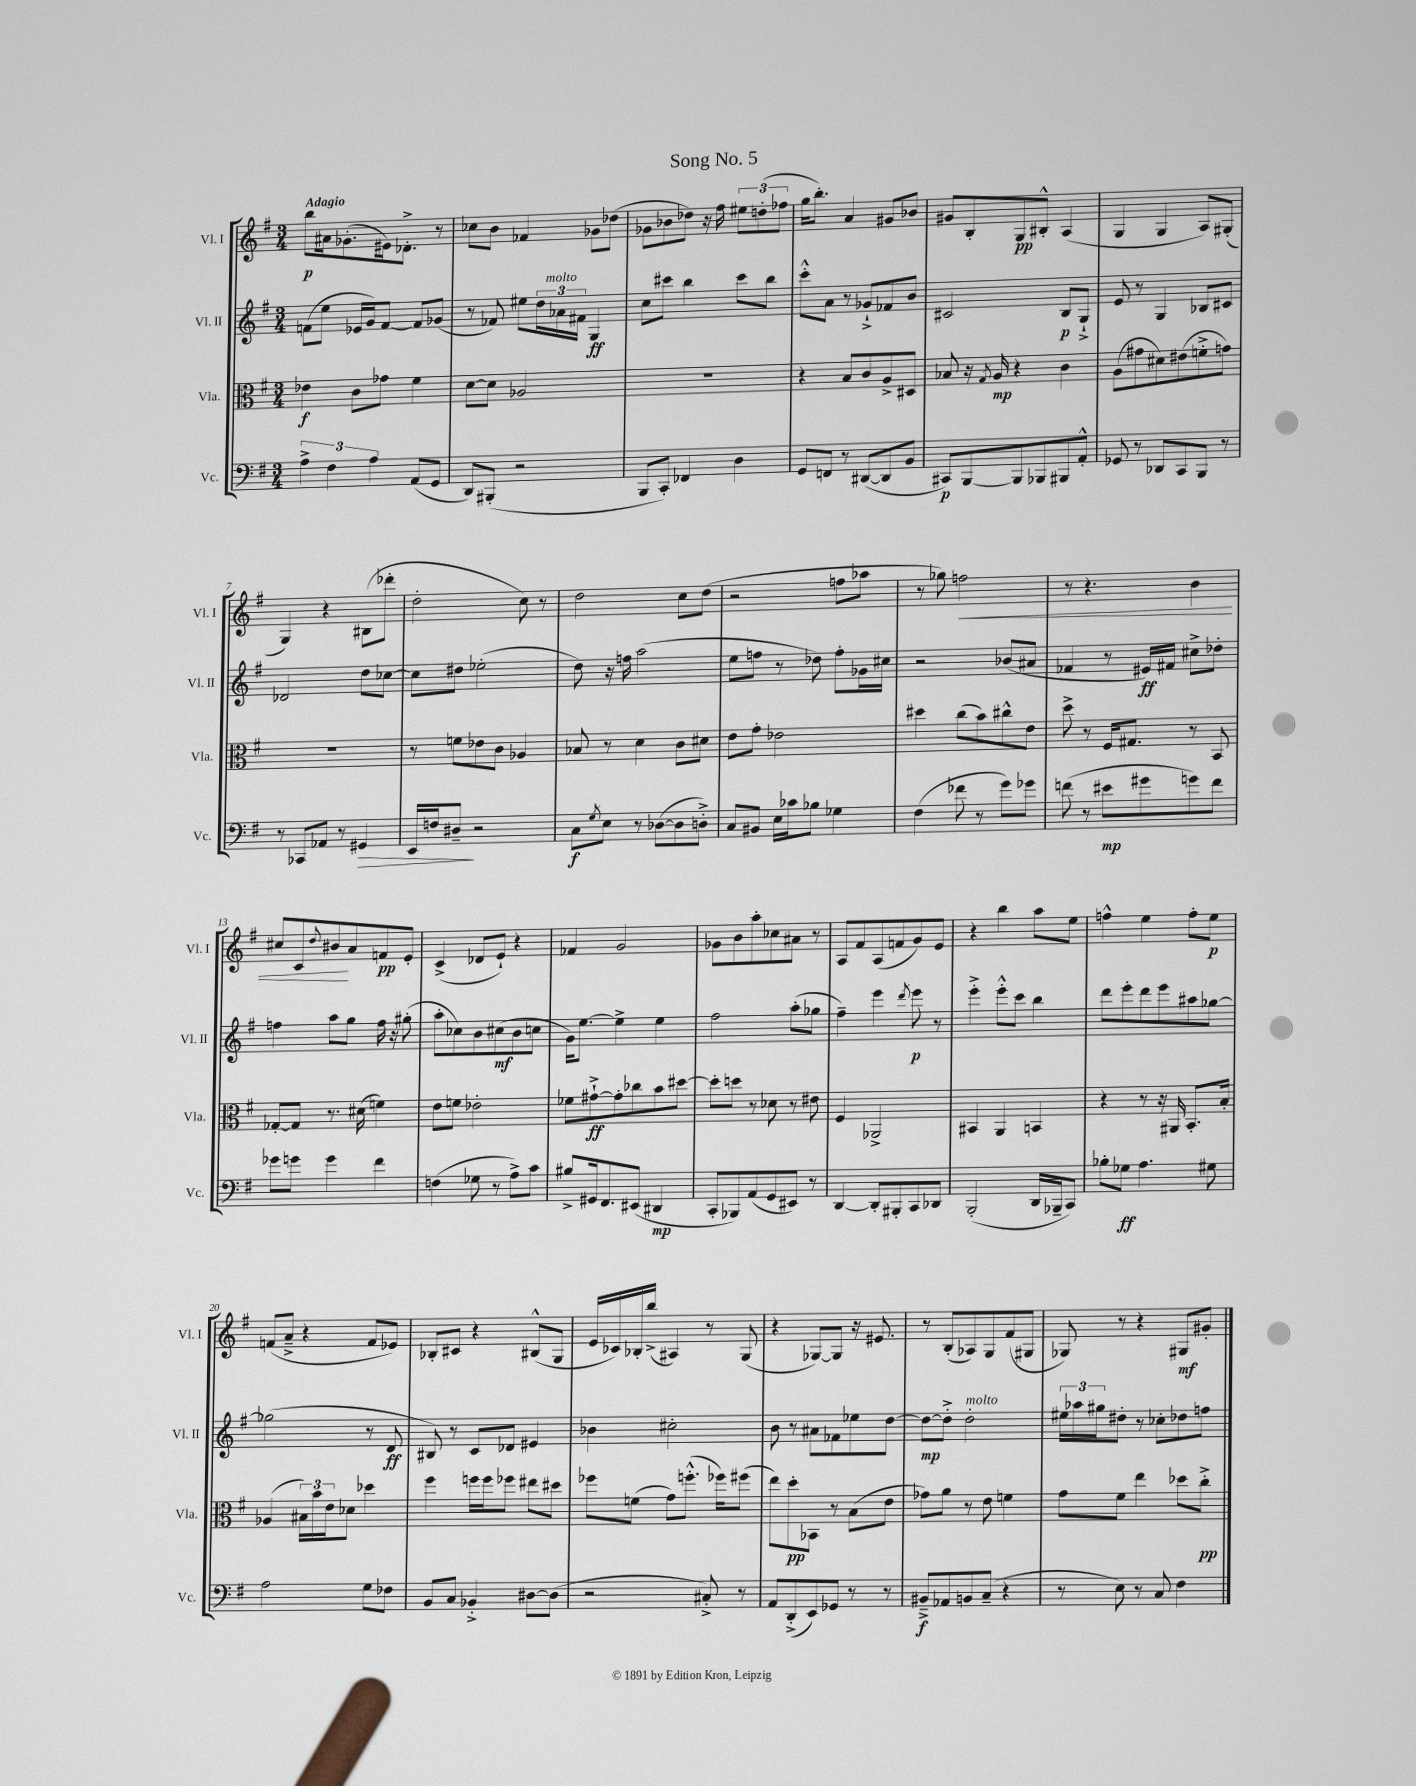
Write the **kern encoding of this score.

**kern	**dynam	**kern	**dynam	**kern	**dynam	**kern	**dynam
*part4	*part4	*part3	*part3	*part2	*part2	*part1	*part1
*staff4	*staff4	*staff3	*staff3	*staff2	*staff2	*staff1	*staff1
*I"Vc.	*	*I"Vla.	*	*I"Vl. II	*	*I"Vl. I	*
*I'Vc.	*	*I'Vla.	*	*I'Vl. II	*	*I'Vl. I	*
*clefF4	*	*clefC3	*	*clefG2	*	*clefG2	*
*k[f#]	*	*k[f#]	*	*k[f#]	*	*k[f#]	*
*M3/4	*	*M3/4	*	*M3/4	*	*M3/4	*
=1	=1	=1	=1	=1	=1	=1	=1
!	!	!	!	!	!	!LO:TX:a:B:t=Adagio	!
6A^\	.	4e-X\	f	(8fn\L	.	8bb\L	p
.	.	.	.	8ee\J	.	16a#X\k	.
6F#\	.	.	.	.	.	.	.
.	.	.	.	.	.	(8.g-X'\	.
.	.	8c\L	.	16e-X/LL	.	.	.
.	.	.	.	16g/J)	.	.	.
6A\	.	.	.	.	.	.	.
.	.	8g-X\J	.	[8f/J	.	16e#X\k)	.
.	.	.	.	.	.	8.d-X'^\J	.
(8AA/L	.	4f#\	.	8f/L]	.	.	.
8GG/J	.	.	.	(8g-X/J	.	8r	.
=2	=2	=2	=2	=2	=2	=2	=2
8DD/L)	.	[8d\L	.	8r	.	8cc-X\L	.
(8BBB#X'/J	.	8d\J]	.	8f-X/)	.	8b\J	.
2r	.	2A-X/	.	8ee#X\L	.	4f-X/	.
.	.	.	.	24dd\L	.	.	.
!	!	!	!	!LO:TX:a:i:t=molto	!	!	!
.	.	.	.	24a-X\	.	.	.
.	.	.	.	24f#X\JJ	.	.	.
.	.	.	.	4G/	ff	8g-X\L	.
.	.	.	.	.	.	(8dd-X\J	.
=3	=3	=3	=3	=3	=3	=3	=3
8BBB/L	.	2.r	.	8cc\L	.	8g-X\L	.
8CC'/J)	.	.	.	8ccc#X\J	.	8b-X\	.
4FF-X/	.	.	.	4bb\	.	8dd-X\J)	.
.	.	.	.	.	.	16r	.
.	.	.	.	.	.	16ff#\	.
4D\	.	.	.	8ccc#\L	.	12ee#X\L	.
.	.	.	.	.	.	(12ddn'\	.
.	.	.	.	8bb\J	.	.	.
.	.	.	.	.	.	12ff-X\J	.
=4	=4	=4	=4	=4	=4	=4	=4
8GG/L	.	4r	.	8ccc'^^\L	.	16gg\KL	.
.	.	.	.	.	.	8.bb'\J)	.
8FFn/J	.	.	.	8a\J	.	.	.
8r	.	8B/L	.	8r	.	4a/	.
([8DD#X/L	.	8c/	.	8g-X`^/L	.	.	.
8DD#/]	.	8A^/	.	8f-X/	.	8g#X/L	.
8BB/J	.	8D#X/J	.	8b/J	.	8b-X/J	.
=5	=5	=5	=5	=5	=5	=5	=5
8CC#X/L)	p	8B-X/	.	2c#X/	.	8g#X/L	.
[8BBB/	.	16r	.	.	.	8B'/	.
.	.	8qG/	.	.	.	.	.
.	.	16A/	mp	.	.	.	.
8BBB/]	.	4r	.	.	.	8G/	pp
8BBB-X/	.	.	.	.	.	8B#X'^^/J	.
8BBB#X/	.	4c\	.	8B/L	p	(4A/	.
8AA'^^/J	.	.	.	8G`^/J	.	.	.
=6	=6	=6	=6	=6	=6	=6	=6
8GG-X/	.	(8A\L	.	8e/	.	4G/	.
8r	.	8g#X\	.	8r	.	.	.
8DD-X/L	.	8d#X\)	.	4G/	.	4G/	.
8CC/	.	(8e#X\	.	.	.	.	.
8BBB/J	.	8fn'^\	.	8B-X/L	.	8A/L)	.
8r	.	8gn\J)	.	8c#X/J	.	(8G#X'/J	.
!!LO:LB:g=z
=7	=7	=7	=7	=7	=7	=7	=7
8r	.	2.r	.	2d-X/	.	4G/)	.
8CC-X/L	.	.	.	.	.	.	.
8AA-X/J	.	.	.	.	.	4r	.
8r	.	.	.	.	.	.	.
!	!LO:HP:b	!	!	!	!	!	!
4GG#X/	>	.	.	8dd\L	.	(8B#X\L	.
.	.	.	.	[8cc-X\J	.	8ddd-X'\J	.
=8	=8	=8	=8	=8	=8	=8	=8
16EE/LL	.	8r	.	8cc-\L]	.	2dd'\	.
16Fn/J	.	.	.	.	.	.	.
8D#X~/J	.	8fn\L	.	8dd#X\J	.	.	.
2r	]	8e-X\	.	(2ee-X'\	.	.	.
.	.	8c\J	.	.	.	.	.
.	.	4A-X/	.	.	.	8cc\)	.
.	.	.	.	.	.	8r	.
=9	=9	=9	=9	=9	=9	=9	=9
8C\L	f	8B-X/	.	8dd\)	.	2dd\	.
8qG/	.	.	.	.	.	.	.
8E\J	.	8r	.	16r	.	.	.
.	.	.	.	16ffn\	.	.	.
8r	.	4d\	.	(2aa\	.	.	.
([8D-X\L	.	.	.	.	.	.	.
8D-\]	.	8c\L	.	.	.	8cc\L	.
8Dn'^\J)	.	8d#X\J	.	.	.	(8dd\J	.
=10	=10	=10	=10	=10	=10	=10	=10
8C/L	.	8e\L	.	8ee\L	.	2r	.
8BB#X/J	.	8g'\J	.	8ffn\J	.	.	.
16E\LL	.	2e-X\	.	8r	.	.	.
16c-X\J	.	.	.	.	.	.	.
8B-X\J	.	.	.	8dd-X\)	.	.	.
4G-X\	.	.	.	8ff'\L	.	8ffn\L	.
.	.	.	.	16g-X\L	.	8aa-X\J	.
.	.	.	.	16cc#X\JJ	.	.	.
=11	=11	=11	=11	=11	=11	=11	=11
(4F#\	.	4dd#X\	.	2r	.	8r	.
.	.	.	.	.	.	8gg-X\)	.
!	!	!	!	!	!	!	!LO:HP:b
8f-X\	.	(8cc\L	.	.	.	2ffn\	<
8r	.	8b\)	.	.	.	.	.
8g\L)	.	8cc#X^^\	.	(8b-X/L	.	.	.
8g-X\J	.	8e\J	.	8a#X/J	.	.	.
=12	=12	=12	=12	=12	=12	=12	=12
(8fn\	.	8dd^\	.	4f-X/	.	8r	.
8r	.	8r	.	.	.	4.r	.
8e#X\L	mp	16F#/KL	.	8r	.	.	.
.	.	8.G#X/J	.	.	.	.	.
8g#X\	.	.	.	16e#X/LL)	ff	.	.
.	.	.	.	16f#X/JJ	.	.	.
8gn\)	.	8r	.	8cc#X^\L	.	4b\	.
8f\J	.	8BB/	.	8dd-X'\J	.	.	.
!!LO:LB:g=z
=13	=13	=13	=13	=13	=13	=13	=13
8g-X\L	.	[8G-X'/L	.	4ffn\	.	8cc#X/L	.
8gn\J	.	8G-/J]	.	.	.	8c/	.
.	.	.	.	.	.	8qqdd/	.
4g\	.	8.r	.	8aa\L	.	8b#X/	.
.	.	.	.	8gg\J	.	8a/	[
.	.	(16d#X\	.	.	.	.	.
4f#\	.	4fn\)	.	16ff\	.	8fn/	pp
.	.	.	.	16r	.	.	.
.	.	.	.	(8gg#X'\	.	8e'/J	.
=14	=14	=14	=14	=14	=14	=14	=14
(4Fn\	.	8e\L	.	8aa'\L	.	(4c^/	.
.	.	8fn\J	.	8cc-X\)	.	.	.
8G-X\	.	2e-X'\	.	8b\	.	8d-X/L	.
8r	.	.	.	(8cc#X\	mf	8e`/J)	.
8A^\L)	.	.	.	8b\	.	4r	.
8c\J	.	.	.	8ccn\J	.	.	.
=15	=15	=15	=15	=15	=15	=15	=15
8B#X^/L	.	8f-X\L	.	16g\KL)	.	4f-X/	.
.	.	.	.	[8.ee\J	.	.	.
16GG#X/k	.	[8g#X`^\	ff	.	.	.	.
8.FF#/	.	.	.	.	.	.	.
.	.	8g#'\]	.	4ee^\]	.	2g/	.
(8EE#X/J	.	8cc-X\	.	.	.	.	.
4DD#X/	mp	8b\	.	4ee\	.	.	.
.	.	[8dd#X\J	.	.	.	.	.
=16	=16	=16	=16	=16	=16	=16	=16
8CC'/L	.	8dd#'\L]	.	2ff#\	.	8g-X\L	.
8BBB-X/)	.	8ddn\J	.	.	.	8b\	.
(8AA/	.	8r	.	.	.	8aa'\	.
8GG/	.	8d-X\	.	.	.	8cc-X\	.
8EE#X/J)	.	8r	.	(8aa'\L	.	8a#X\J	.
8r	.	8e#X\	.	8gg-X\J	.	8r	.
=17	=17	=17	=17	=17	=17	=17	=17
[4DD/	.	4F#/	.	4ff#~\)	.	8A/L	.
.	.	.	.	.	.	8f#/	.
8DD'/L]	.	2AA-X^/	.	4eee\	.	(8A/	.
8BBB#X'/	.	.	.	.	.	8fn/	.
.	.	.	.	8qddd/	.	.	.
8CC/	.	.	.	8eee\	p	8g/)	.
8DD-X/J	.	.	.	8r	.	8e/J	.
=18	=18	=18	=18	=18	=18	=18	=18
(2BBB'/	.	4BB#X/	.	4eee'^\	.	4r	.
.	.	4AA/	.	8eee'^^\L	.	4bb\	.
.	.	.	.	8ccc\J	.	.	.
16DD/LL	.	4BBn/	.	4bb\	.	8aa\L	.
16BBB-X~/J	.	.	.	.	.	.	.
8CC/J)	.	.	.	.	.	8ee\J	.
=19	=19	=19	=19	=19	=19	=19	=19
8B-X'\L	.	4r	.	8ddd\L	.	4ffn^^\	.
8G-X\J	ff	.	.	8eee'\	.	.	.
4.A\	.	8r	.	8ddd\	.	4ee\	.
.	.	16r	.	8eee\	.	.	.
.	.	16AA#X/	.	.	.	.	.
.	.	8.BB'/L	.	8aa#X\	.	8ff'\L	.
8G#X\	.	.	.	[8gg-X\J	.	8ee\J	p
.	.	16B'/Jk	.	.	.	.	.
!!LO:LB:g=z
=20	=20	=20	=20	=20	=20	=20	=20
2A\	.	(4A-X/	.	(2gg-X\]	.	(8fn/L	.
.	.	.	.	.	.	8a~^/J	.
.	.	24B#X\LL)	.	.	.	4r	.
.	.	24b\	.	.	.	.	.
.	.	24e\J	.	.	.	.	.
.	.	8d-X\J	.	.	.	.	.
8G\L	.	4dd-X\	.	8r	.	8f/L	.
8F-X\J	.	.	.	8d/	ff	8e-X/J)	.
=21	=21	=21	=21	=21	=21	=21	=21
8BB/L	.	4ff#\	.	8B#X/)	.	8B-X'/L	.
8C/J	.	.	.	8r	.	8c#X/J	.
4BB-X'^/	.	16ffn\LL	.	8c/L	.	4r	.
.	.	16ff\J	.	.	.	.	.
.	.	8ff-X\J	.	8d-X/J	.	.	.
[8D#X\L	.	8ee#X\L	.	4e#X/	.	(8B#X^^/L	.
(8D#\J]	.	8dd#X\J	.	.	.	8G/J	.
=22	=22	=22	=22	=22	=22	=22	=22
2r	.	8ff-X\L	.	4b-X\	.	16e/LL	.
.	.	.	.	.	.	16c-X/)	.
.	.	(8fn\J	.	.	.	16B-X'/	.
.	.	.	.	.	.	(16bb^/JJ	.
.	.	8g\L)	.	2cc#X'\	.	4A#X/)	.
.	.	(8.ffn'^^\J	.	.	.	.	.
8C#X'^/)	.	.	.	.	.	8r	.
.	.	16ff-X\KL)	.	.	.	.	.
8r	.	(8ff#X\J	.	.	.	(8G/	.
=23	=23	=23	=23	=23	=23	=23	=23
8AA/L	.	8ee\L)	.	8b\	.	4r	.
(8DD'^/	.	8dd'\	pp	8r	.	.	.
8EE/)	.	8BB-X\J	.	8a#X\L	.	[8G-X/L)	.
8GG-X/J	.	8r	.	8f-X\	.	8G-/J]	.
8r	.	(8B\L	.	8ee-X\	.	16r	.
.	.	.	.	.	.	8.e#X/	.
8r	.	8e\J	.	[8dd\J	.	.	.
=24	=24	=24	=24	=24	=24	=24	=24
8BB#X~^/L	f	8g-X\L)	.	8dd\L_	mp	8r	.
8AA-X/	.	8a\J	.	8dd'^\J]	.	(8B'/L	.
!	!	!	!	!LO:TX:a:i:t=molto	!	!	!
8BBn/	.	8r	.	2dd'\	.	8A-X/)	.
(8C~/J	.	8e\	.	.	.	8G/	.
4r	.	4fn\	.	.	.	(8f#/	.
.	.	.	.	.	.	8G#X/J	.
=25	=25	=25	=25	=25	=25	=25	=25
8r	.	8g\L	.	24ee#X\LL	.	8G-X/)	.
.	.	.	.	24aa-X\	.	.	.
.	.	.	.	24gg#X\J	.	.	.
8E\)	.	8f#\J	.	8dd#X'\J	.	8r	.
8r	.	4ee\	.	8r	.	4r	.
8C/	.	.	.	8cc-X'\L	.	.	.
4F#\	.	8dd-X\L	.	8dd-X\	.	8G#X/L	mf
.	.	8cc'^\J	pp	8ffn\J	.	8g#X'/J	.
==	==	==	==	==	==	==	==
*-	*-	*-	*-	*-	*-	*-	*-
